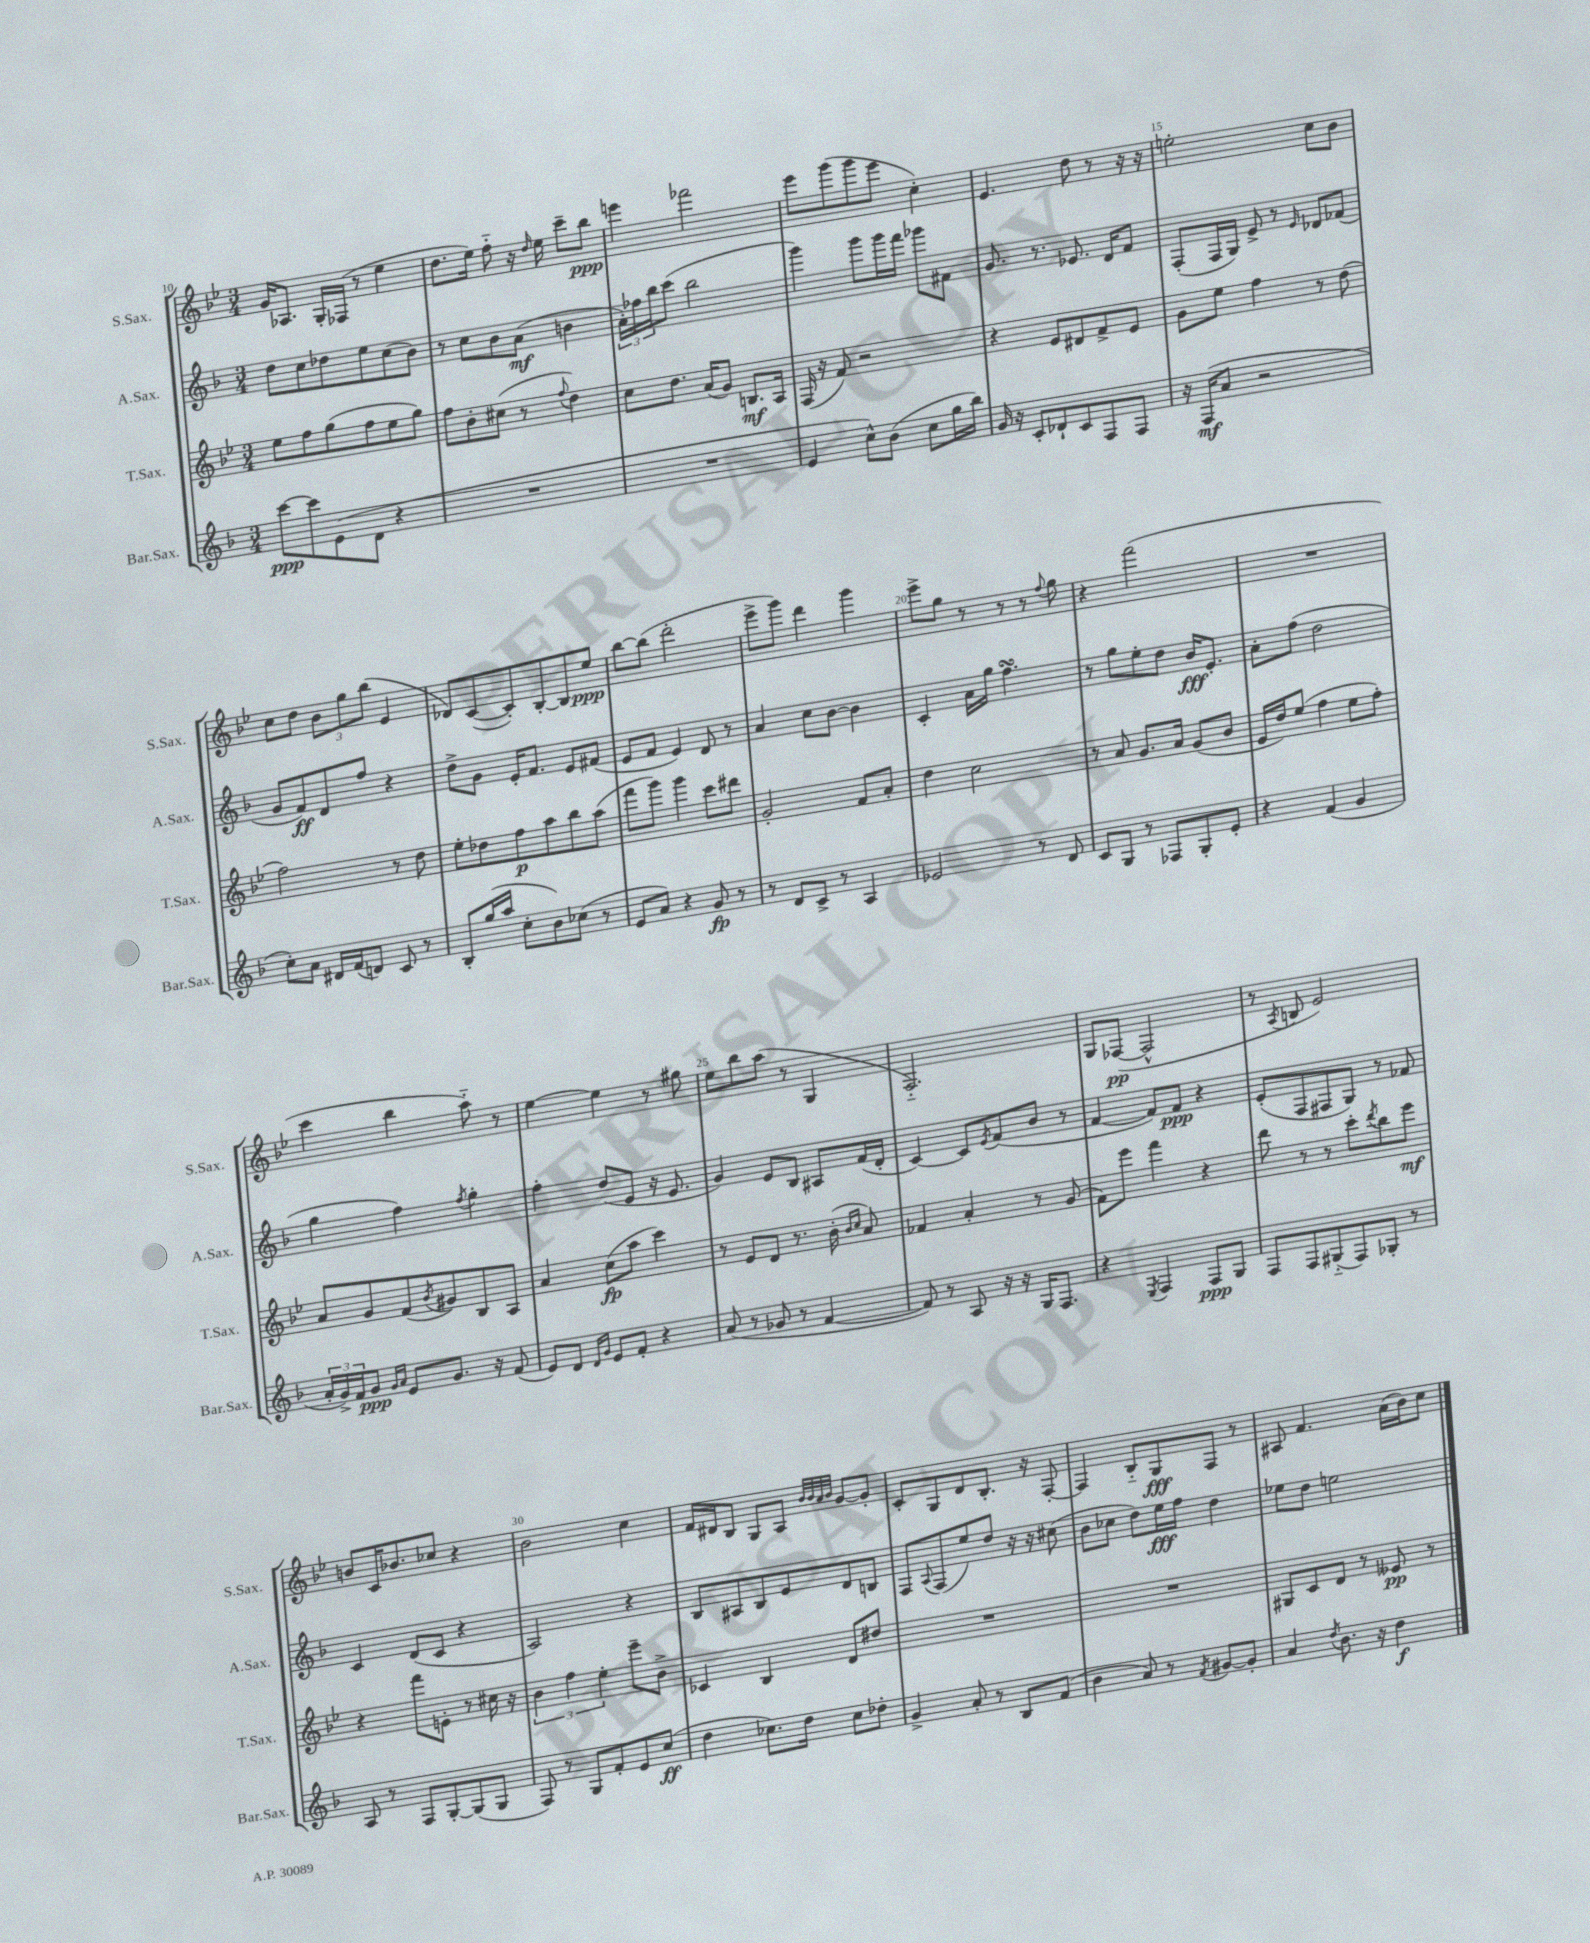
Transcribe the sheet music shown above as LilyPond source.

<<
\new StaffGroup <<
\new Staff = "s0" \with { instrumentName = "S.Sax." shortInstrumentName = "S.Sax." } {
    \clef treble \key bes \major \numericTimeSignature \time 3/4
    g'16 aes8. g16-. fes16( r8 ees''4 |
    d''8. ees''16) f''8-_ r16 \grace { d''16 } ees''16 c'''8-- bes''8\ppp |
    e'''4 fes'''2 |
    ees'''8 g'''8( g'''8 ees'''8 c''4-.) |
    ees'4. d''8 r8 r16 r16 |
    e''2-. c''8 bes'8 |
    c''8 d''8 \tuplet 3/2 { bes'8 g''8 bes''8( } ees'4 |
    des'8) c'8~( c'8-.) bes8~-. bes8 ees''8\ppp |
    bes''8~ bes''8( d'''2-. |
    ees'''8-> g'''8) d'''4 g'''4 |
    ees'''8-> g''8 r8 r8 r8 \appoggiatura { f''8 } g''8 |
    r4 f'''2( |
    R2. |
    c'''4 bes''4 a''8-_) r8 |
    ees''4~ ees''4 r8 gis''8 |
    ees''8 bes''8 a''8( r8 g4 |
    f2.-_) |
    g8 fes8~\pp( fes2-^ |
    r8 \acciaccatura { a8 } b8 ees'2) |
    b'8 c'16 bes'8. ces''8 r4 |
    bes'2 c''4 |
    f'16 dis'16 bes8 g8 a8 \grace { bes'32 bes'32 a'32 bes'32 } g'8~ g'8-. |
    c'8-. g8 d'8 bes8.-. r16 f8~-. |
    f4 bes8-_ g8\fff f8 r8 |
    ais8 f'4. a'16( bes'16) c''8 \bar "|." |
}
\new Staff = "s1" \with { instrumentName = "A.Sax." shortInstrumentName = "A.Sax." } {
    \clef treble \key f \major \numericTimeSignature \time 3/4
    d''8 c''8 des''8 e''8 c''8( bes'8) |
    r8 c''8 bes'8 a'8\mf( b'4 |
    \tuplet 3/2 { a'16-.) fes''16 bes''16 } c'''8( bes''2 |
    g'''4) g'''8 g'''16 f'''16 ges'''8 fis'8 |
    g'8. r8. ees'8. d'16 f'8 |
    f8-.( f16 g16) e'8-> r8 \grace { e'16 } des'8 fes'8( |
    g'8 f'8\ff) d'8 f''8 r4 |
    d''8-> g'8 e'16-. f'8. e'8 fis'8( |
    e'8 f'8 e'4) d'8 r8 |
    a'4 c''8 bes'8~ bes'4 |
    c'4-. a'16 g''16 f''4.\turn |
    r8 g''8 e''8-. d''8 bes'16\fff e'8.-. |
    a'8-. f''8( d''2 |
    g''4 f''4) \acciaccatura { f''8 } g''4-. |
    f''4-. d''8( e'8 r16 e'8. |
    g'4) e'8 bes8 ais8 f'16( d'16-. |
    c'4~) c'8 \acciaccatura { e'8 } f'8( bes'8 r8 |
    f'4~ f'8) f'8\ppp r4 |
    e'8-.( f8 fis8 g8) r8 fes'8 |
    c'4 d'8( c'8 r4 |
    a2) r4 |
    bes8 ais8 bes8 e'8 d'8 b8 |
    f8 \appoggiatura { a8 } f8( e''8) d''8 r16 r16 cis''8( |
    bes'8 ces''8 d''8) e''16\fff f''16 d''4 |
    ees''8 d''8 e''2 \bar "|." |
}
\new Staff = "s2" \with { instrumentName = "T.Sax." shortInstrumentName = "T.Sax." } {
    \clef treble \key bes \major \numericTimeSignature \time 3/4
    ees''8 f''8 g''8( f''8 ees''8 g''8) |
    f''8 bes'8-. cis''8( r8 \appoggiatura { f''8 } d''4) |
    c''8 d''8. a'16( g'8) b8.\mf a16 |
    f16( r16 f'8) r2 |
    r4 ees'8 dis'8 f'8-> ees'8 |
    g'8 ees''8 f''4 r8 d''8( |
    f''2) r8 d''8 |
    ees''8-. des''8 f''8\p a''8 bes''8 a''8( |
    f'''8 g'''8) g'''4 c'''8 dis'''8 |
    g'2-. f'8 a'8-. |
    d''4 c''2 |
    r8 a'8 g'8. a'16 g'8( bes'8 |
    ees'16 d''16) ees''8( f''4 ees''8 f''8-.) |
    a'8 g'8 f'8( \acciaccatura { bes'8 } gis'8) bes8 a8 |
    a'4 c''8\fp( a''8 c'''4) |
    r8 ees'8 d'8 r8. bes'16-.( \grace { bes'16 c''16 } a'8) |
    fes'4 a'4-. r8 g'8( |
    f'8) ees'''8 f'''4 r4 |
    d'''8 r8 r8 c'''8-. \acciaccatura { d'''8 } bes''8 ees'''8\mf |
    r4 f'''8 e'8-. r8 cis''16 r16 |
    \tuplet 3/2 { bes'4 f''4 ees''4-. } ees'''8-- bes'8-> |
    ces'4 bes4 d'8 dis''8 |
    R2. |
    R2. |
    gis8 c'8 d'8 r8 eeses'8\pp r8 \bar "|." |
}
\new Staff = "s3" \with { instrumentName = "Bar.Sax." shortInstrumentName = "Bar.Sax." } {
    \clef treble \key f \major \numericTimeSignature \time 3/4
    c'''8~\ppp c'''8 e'8( d'8 r4 |
    R2. |
    R2. |
    e'4 c''8-^) bes'8( c''8 g''16 bes''16) |
    g'16 r16 c'8-. des'8-! c'8 f8 f8 |
    r16 f16\mf( a'8 r2 |
    c''8-.) a'8 dis'16 f'16( d'8) c'8 r8 |
    bes8-. g''16( a''16 c''8-. bes'8) ces''8( r8 |
    e'8 a'8) r4 g'8\fp r8 |
    r8 d'8 c'8-> r8 a4 |
    ees'2 r8 d'8 |
    c'8 g8 r8 fes8 g8-. e'8-. |
    r4 f'4( g'4 |
    \tuplet 3/2 { a'16-. g'16->) f'16 } g'8\ppp \grace { g'16 a'16 } e'8 g'8. r16 f'8( |
    e'8) d'8 \grace { d'16 g'16 } e'8 f'8-. r4 |
    a'8( r8 ges'8 r8 f'4~ |
    f'8) r8 a8 r16 r16 g16 f8. |
    r4 \acciaccatura { e8 } f4 f8\ppp g8 |
    f8 f8 gis8-_( f8) ges8-. r8 |
    a8 r8 f8 g8~-. g8( g8 |
    f8) r8 g8 f'8-. e'8 c''8\ff( |
    d''4 ces''8.) d''16 ces''8 des''8-. |
    g'4-> a'8-. r8 bes8 f'8( |
    bes'4 a'8) r8 \acciaccatura { f'8 } gis'8~ gis'8-. |
    a'4 \acciaccatura { d''8 } bes'8. r16 d''4\f \bar "|." |
}
>>
>>
\layout { \context { \Score currentBarNumber = #10 \override BarNumber.break-visibility = ##(#f #t #t) barNumberVisibility = #(every-nth-bar-number-visible 5) } }
